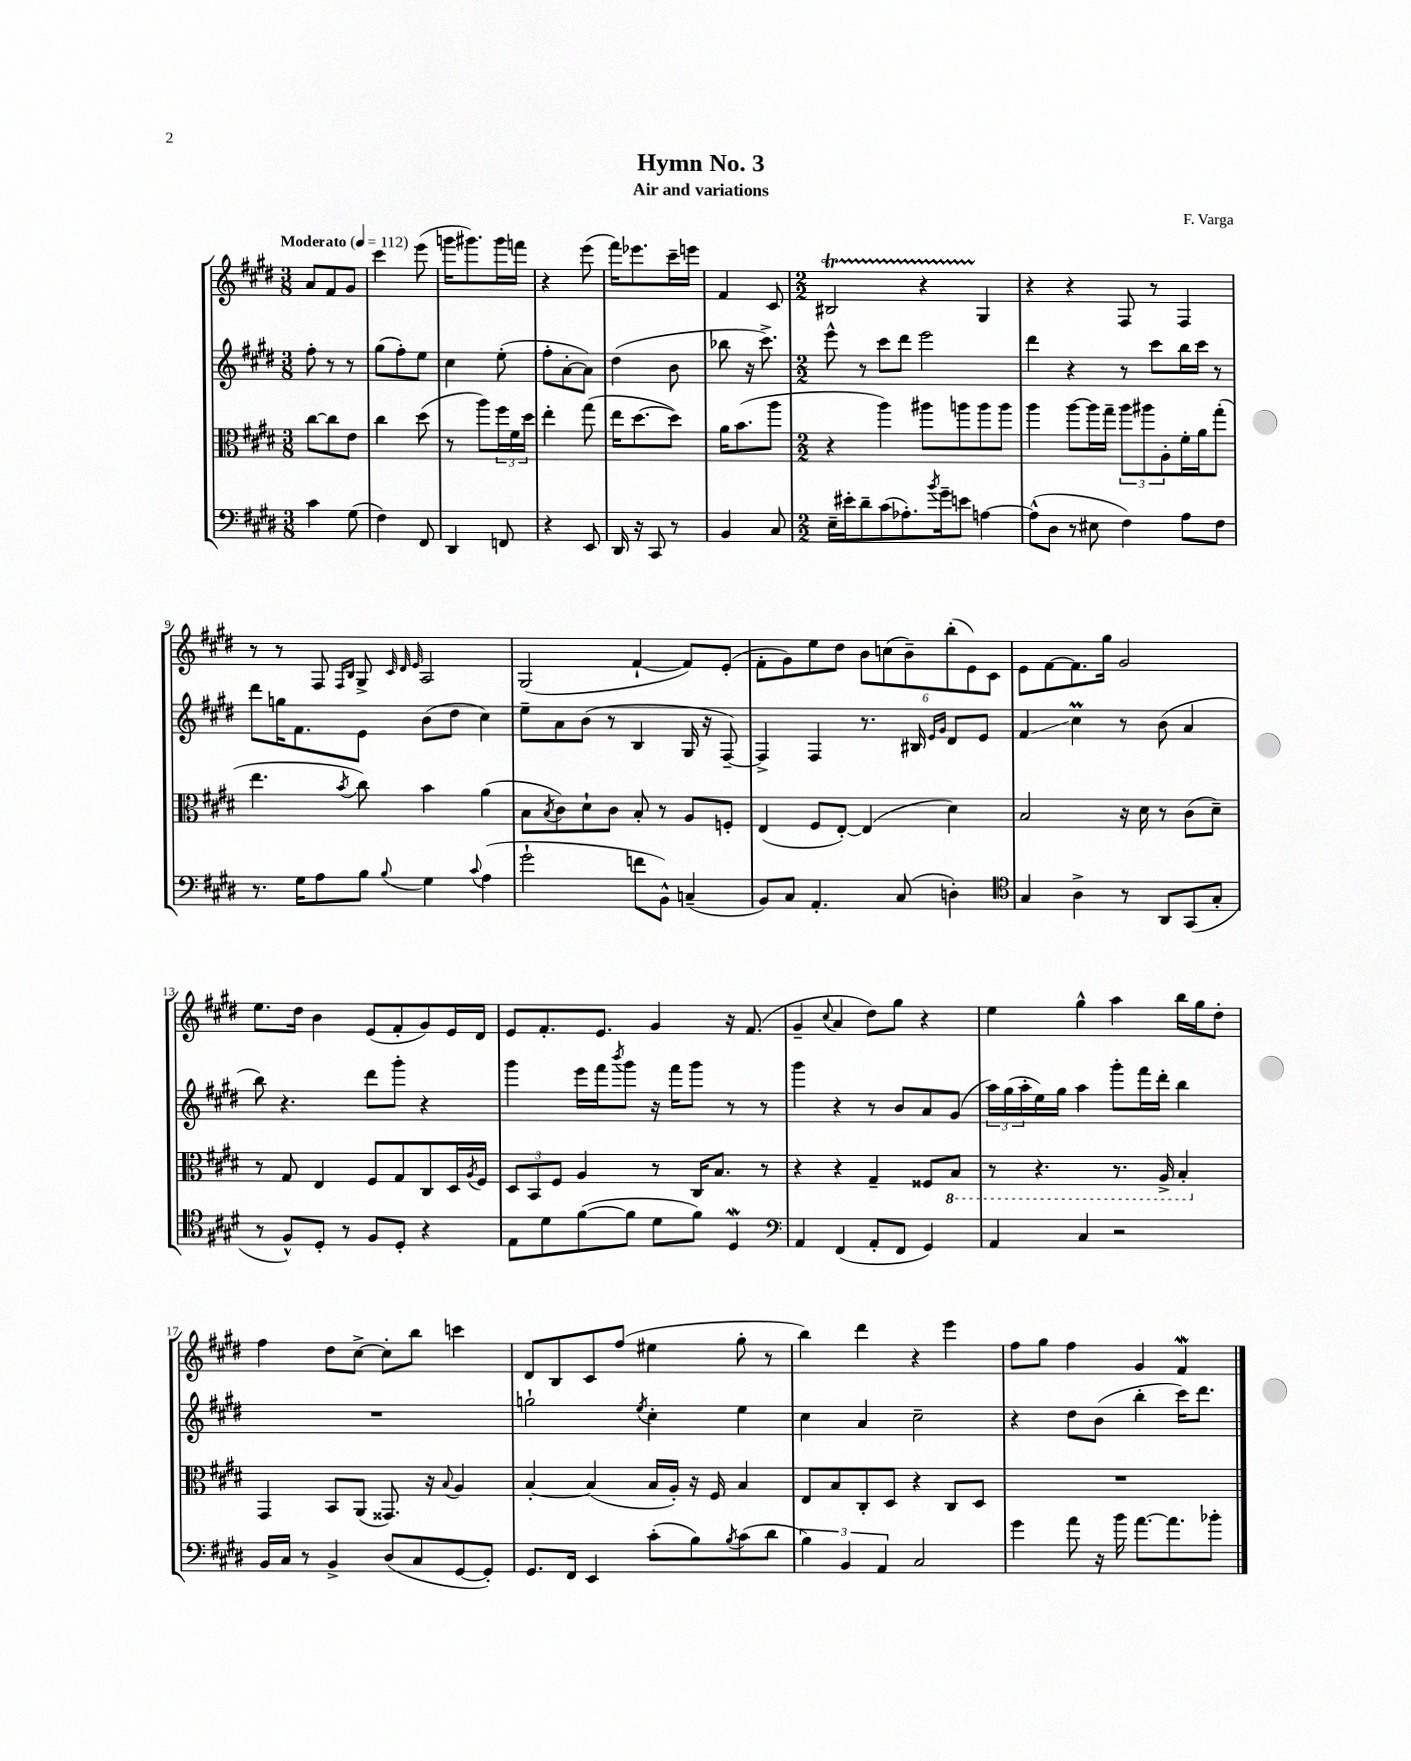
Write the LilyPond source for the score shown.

\header { title = "Hymn No. 3" composer = "F. Varga" subtitle = "Air and variations" }
<<
\new StaffGroup <<
\new Staff = "s0" {
    \clef treble \key e \major \numericTimeSignature \time 3/8 \tempo "Moderato" 4 = 112
    a'8 fis'8 gis'8 |
    cis'''4 e'''8( |
    g'''16 gis'''8.) gis'''16 f'''16 |
    r4 e'''8( |
    fis'''16) ees'''8. cis'''16-- e'''16 |
    fis'4 cis'8 |
    \numericTimeSignature \time 2/2 bis2\startTrillSpan r4 gis4\stopTrillSpan |
    r4 r4 fis8 r8 fis4 |
    r8 r8 fis8 \grace { fis16 b16 } gis8-> \grace { cis'32 dis'32 e'32 } a2 |
    gis2( fis'4~-! fis'8) e'8-.( |
    fis'8-. gis'8) e''8 dis''8 \tuplet 6/4 { b'8 c''8( b'8--) b''8-.( e'8) cis'8 } |
    e'8 fis'8~ fis'8. gis''16 gis'2 |
    e''8. dis''16 b'4 e'8( fis'8-. gis'8) e'16 dis'16 |
    e'8 fis'8.-. e'8. gis'4 r16 fis'8.( |
    gis'4-- \appoggiatura { cis''8 } a'4 dis''8) gis''8 r4 |
    e''4 gis''4-^ a''4 b''16 gis''16 dis''8-. |
    fis''4 dis''8 cis''8~-> cis''8-. b''8 c'''4 |
    dis'8 b8 cis'8 fis''8( eis''4 gis''8-. r8 |
    b''4) dis'''4 r4 e'''4 |
    fis''8 gis''8 fis''4 gis'4 fis'4\mordent \bar "|." |
}
\new Staff = "s1" {
    \clef treble \key e \major \numericTimeSignature \time 3/8
    fis''8-. r8 r8 |
    gis''8( fis''8-.) e''8 |
    cis''4 e''8-.( |
    fis''8-. a'8~-. a'8) |
    dis''4( b'8 |
    bes''8 r16 cis'''8.->) |
    \numericTimeSignature \time 2/2 e'''8-^ r8 cis'''8 dis'''8 e'''2 |
    dis'''4 r4 r8 cis'''8 b''16 cis'''16 r8 |
    dis'''8 g''16 fis'8. e'8 b'8( dis''8 cis''4) |
    e''8-- a'8 b'8( r8 b4 gis16 r16 fis8~--) |
    fis4-> fis4 r8. bis16 \grace { e'16 gis'16 } dis'8 e'8 |
    fis'4\glissando cis''4\prall r8 b'8( a'4 |
    b''8) r4. dis'''8 gis'''8-. r4 |
    gis'''4 e'''16 fis'''16 \acciaccatura { b'''8 } gis'''8 r16 fis'''16 gis'''8 r8 r8 |
    gis'''4 r4 r8 b'8 a'8 gis'8( |
    \tuplet 3/2 { a''16) gis''16( a''16-. } e''16) gis''16 a''4 gis'''8-. fis'''16 dis'''16-. b''4 |
    R1 |
    g''2-! \acciaccatura { e''8 } cis''4-. e''4 |
    cis''4 a'4 cis''2-- |
    r4 dis''8 b'8( b''4-. cis'''16) dis'''8. \bar "|." |
}
\new Staff = "s2" {
    \clef alto \key e \major \numericTimeSignature \time 3/8
    cis''8~ cis''8 e'8 |
    cis''4 dis''8( |
    r8 a''8) \tuplet 3/2 { fis''16 fis'16 dis''16 } |
    e''4-. gis''8( |
    e''16 dis''8.~ dis''8) |
    a'16 b'8.( a''8 |
    \numericTimeSignature \time 2/2 r4 a''4) ais''8 a''8 a''8 a''8 |
    a''4 a''8~ a''16 gis''16-- \tuplet 3/2 { a''8 ais''8 a8-. } fis'16-. a'16 gis''8-.( |
    e''4. \acciaccatura { b'8 } cis''8) b'4 a'4( |
    b8 \acciaccatura { b8 } cis'8) dis'8-! cis'8 b8-. r8 a8 f8-. |
    e4( fis8 e8~-.) e4( dis'4) |
    b2 r16 dis'16 r8 cis'8( dis'8--) |
    r8 gis8 e4 fis8 gis8 cis8 dis16 \acciaccatura { a8 } fis16 |
    \tuplet 3/2 { dis8 b,8 fis8 } a4 r8 cis16 b8. r8 |
    r4 r4 gis4-- fisis8 \ottava #-1 b,8 |
    r8 r4. r8. a,16-> b,4-. \ottava #0 |
    gis,4 b,8 a,8( gisis,8.) r16 \appoggiatura { b8 } a4 |
    b4~-. b4( b16 a16-.) r16 fis16 b4 |
    e8 b8 cis8-. dis8 r4 cis8 dis8 |
    R1 \bar "|." |
}
\new Staff = "s3" {
    \clef bass \key e \major \numericTimeSignature \time 3/8
    cis'4 gis8( |
    fis4) fis,8 |
    dis,4 f,8 |
    r4 e,8 |
    dis,16 r16 cis,8 r8 |
    b,4 cis8 |
    \numericTimeSignature \time 2/2 e16-- eis'16-. dis'8-- cis'8( aes8.-.) \acciaccatura { b'8 } gis'16-- e'8 a4~ |
    a8-^( dis8 r8 eis8 fis4) a8 fis8 |
    r8. gis16 a8 b8 \appoggiatura { b8 } gis4 \appoggiatura { cis'8 } a4( |
    gis'2-! f'8 b,8-^) c4--( |
    b,8) cis8 a,4.-. cis8( d4-.) |
    \clef tenor gis4 a4-> r8 a,8 gis,8( gis8-. |
    r8 fis8-^) dis8-. r8 fis8 dis8-. r4 |
    e8 dis'8 fis'8~( fis'8 dis'8 fis'8) dis4\mordent |
    \clef bass a,4 fis,4( a,8-. fis,8 gis,4) |
    a,4 cis4 r2 |
    b,16 cis16 r8 b,4-> dis8( cis8 gis,8~ gis,8-.) |
    gis,8. fis,16 e,4 cis'8-.( b8) \acciaccatura { b8 } cis'8( dis'8 |
    \tuplet 3/2 { b4) b,4 a,4 } cis2 |
    gis'4 a'8 r16 b'16 a'8.~ a'8. bes'8-. \bar "|." |
}
>>
>>
